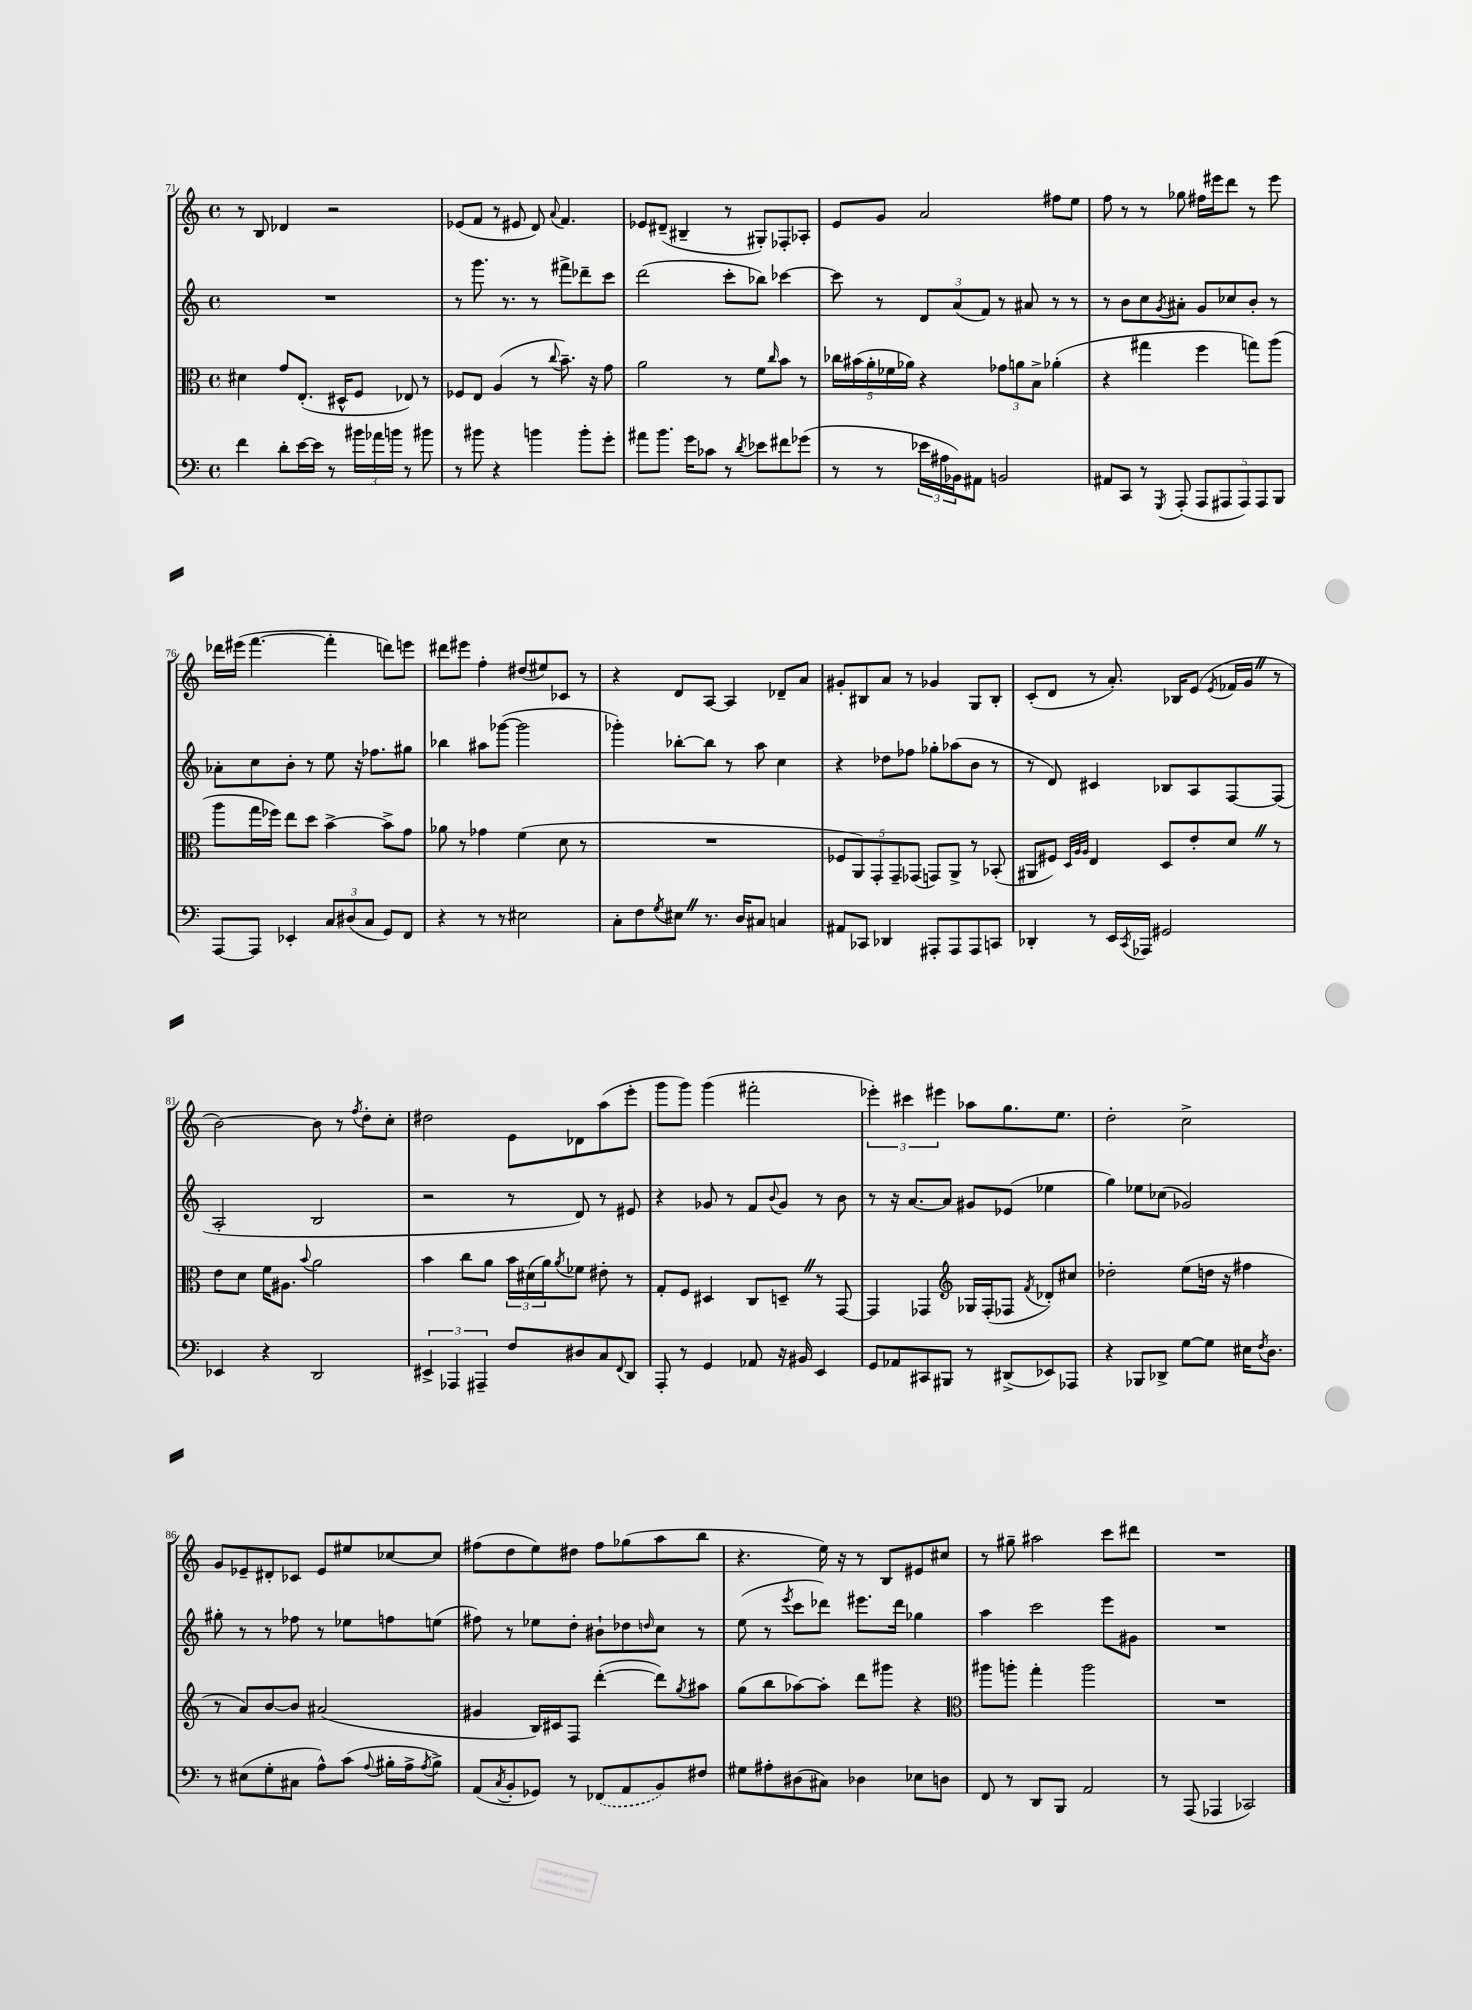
<<
\new StaffGroup <<
\new Staff = "s0" {
    \clef treble \key c \major \defaultTimeSignature \time 4/4
    r8 b8 des'4 r2 |
    ees'8( f'8 r8 eis'8 d'8) \appoggiatura { a'8 } f'4. |
    ees'8 dis'8--( bis4-- r8 gis8-.) fes8-. aes8-. |
    e'8 g'8 a'2 fis''8 e''8 |
    f''8 r8 r8 ges''8 fis''16 eis'''16 d'''8 r8 eis'''8 |
    des'''16 eis'''16( f'''4.~ f'''4-. d'''8) e'''8 |
    dis'''8 eis'''8 f''4-. dis''8( eis''8) ces'8 r8 |
    r4 d'8 a8~ a4 des'8-- a'8 |
    gis'8-. bis8 a'8 r8 ges'4 g8 bis8-. |
    c'8-.( d'8 r8 a'8.-.) bes16 e'8( \acciaccatura { e'8 } fes'16 g'16 \once \override BreathingSign.text = \markup { \musicglyph "scripts.caesura.straight" } \breathe r8 |
    b'2~) b'8 r8 \acciaccatura { f''8 } d''8-. c''8-. |
    dis''2 e'8 des'8 a''8( e'''8-. |
    g'''8 g'''8) g'''4( fis'''2-. |
    \tuplet 3/2 { ees'''4-.) cis'''4 eis'''4 } aes''8 g''8. e''8. |
    d''2-. c''2-> |
    g'8 ees'8-- dis'8-. ces'8 ees'8 eis''8 ces''8~ ces''8 |
    fis''8( d''8 e''8) dis''8 fis''8 ges''8( a''8 b''8 |
    r4. e''16) r16 r8 b8 eis'8 cis''8 |
    r8 gis''8-- ais''2 c'''8 dis'''8 |
    R1 \bar "|." |
}
\new Staff = "s1" {
    \clef treble \key c \major \defaultTimeSignature \time 4/4
    R1 |
    r8 g'''8. r8. r8 fis'''8-> des'''8-- c'''8 |
    d'''2( c'''8-. bes''8) ces'''4~ |
    ces'''8 r8 \tuplet 3/2 { d'8 a'8( f'8) } r8 ais'8 r8 r8 |
    r8 b'8 c''8 \acciaccatura { g'8 } ais'8-. g'8 ces''8 b'8-. r8 |
    aes'8-. c''8 b'8-. r8 e''8 r16 fes''8. gis''8 |
    bes''4 ais''8 ges'''8~( ges'''2 |
    ges'''4-.) bes''8~-. bes''8 r8 a''8 c''4 |
    r4 des''8 fes''8 ges''8-. aes''8( b'8 r8 |
    r8 d'8) cis'4 bes8 a8 f8~ f8( |
    a2-. b2 |
    r2 r8 d'8) r8 eis'8 |
    r4 ges'8 r8 f'8 \appoggiatura { b'8 } ges'8 r8 b'8 |
    r8 r16 a'8.~ a'8 gis'8 ees'8( ees''4 |
    g''4) ees''8 ces''8( ges'2) |
    gis''8-. r8 r8 fes''8 r8 ees''8 f''8 e''8( |
    fis''8) r8 ees''8 d''8-. bis'8-! des''8 \grace { d''16 } c''8 r8 |
    e''8( r8 \acciaccatura { e'''8 } c'''8 des'''8) eis'''8. des'''16 ges''4 |
    a''4 c'''2 e'''8 gis'8 |
    R1 \bar "|." |
}
\new Staff = "s2" {
    \clef alto \key c \major \defaultTimeSignature \time 4/4
    dis'4 g'8 e8.-.( dis16-^ f8 ees8) r8 |
    fes8 e8 a4( r8 \appoggiatura { c''8 } b'8.--) r16 g'8 |
    a'2 r8 f'8 \grace { c''16 } b'8 r8 |
    \tuplet 5/4 { ces''16 bis'16( a'16-. fes'16 aes'16) } r4 \tuplet 3/2 { ges'8 a'8 b8-> } aes'4-.( |
    r4 gis''4 f''4 g''8) a''8( |
    a''8 g''16 fes''16) e''8 d''8 b'4~-> b'8-> g'8 |
    aes'8 r8 ges'4 f'4( d'8 r8 |
    R1 |
    \tuplet 5/4 { fes8 a,8) g,8-. g,8-- ges,8( } g,8) a,8-> r8 bes,8-.( |
    ais,8 fis8) \grace { d32 a32 a32 } e4 d8 e'8-. d'8 \once \override BreathingSign.text = \markup { \musicglyph "scripts.caesura.straight" } \breathe r8 |
    e'8 d'8 f'16 ais8. \appoggiatura { b'8 } a'2 |
    b'4 c''8 a'8 \tuplet 3/2 { b'16 dis'16( a'16) } \acciaccatura { a'8 } fes'8 eis'8-. r8 |
    g8-. f8 dis4 c8 d8-- \once \override BreathingSign.text = \markup { \musicglyph "scripts.caesura.straight" } \breathe r8 g,8~ |
    g,4 ges,4 \clef treble ges16 f16-.( fes8 \acciaccatura { f'8 } des'8-.) cis''8 |
    des''2-. e''8( d''16 r16 fis''4 |
    r8 a'8) b'8~ b'8 ais'2( |
    gis'4 b16) cis'16 f8 d'''4~-.( d'''8) \acciaccatura { g''8 } ais''8 |
    g''8( b''8 aes''8~) aes''8-. d'''8 gis'''8 r4 |
    \clef alto ais''8 a''8-. g''4-. a''2 |
    R1 \bar "|." |
}
\new Staff = "s3" {
    \clef bass \key c \major \defaultTimeSignature \time 4/4
    f'4 d'8-. e'16~ e'16 r8 \tuplet 3/2 { bis'16 aes'16 b'16 } r8 bis'8 |
    r8 bis'8 r4 b'4 b'8-. g'8-. |
    ais'8 b'8. g'16 ces'8 r8 \acciaccatura { d'8 } ees'8 fis'8 ges'8( |
    r8 r8 \tuplet 3/2 { ees'16 ais16 bes,16) } ais,8 b,2 |
    ais,8 c,8 r8 \acciaccatura { g,,8 } a,,8-.( \tuplet 5/4 { a,,8 ais,,8 ais,,8) ais,,8 b,,8 } |
    a,,8~ a,,8 ees,4-. \tuplet 3/2 { c8 dis8( c8 } g,8) f,8 |
    r4 r8 r8 eis2 |
    c8-. f8 \acciaccatura { g8 } eis8 \once \override BreathingSign.text = \markup { \musicglyph "scripts.caesura.straight" } \breathe r8. d16 cis8 c4 |
    ais,8 ces,8 des,4 ais,,8-. ais,,8 ais,,8 c,8 |
    des,4-. r8 e,16 \acciaccatura { c,8 } aes,,16 gis,2 |
    ees,4 r4 d,2 |
    \tuplet 3/2 { eis,4-> aes,,4 ais,,4-- } f8 dis8 c8 \appoggiatura { f,8 } d,8 |
    a,,8-. r8 g,4 aes,8 r16 bis,16 e,4 |
    g,8 aes,8 cis,8 bis,,8 r8 dis,8->( ees,8) aes,,8 |
    r4 bes,,8 des,8-> g8~ g8 eis16 \acciaccatura { f8 } d8. |
    r8 eis8( g8-. cis8 a8-^) c'8( \appoggiatura { a8 } bis16-. a16-> \acciaccatura { a8 } bis8->) |
    a,8( \acciaccatura { c8 } b,8-. ges,8) r8 \once \slurDashed fes,8( a,8 b,8) fis8 |
    gis8 ais8-. dis8( cis8) des4 ees8 d8 |
    f,8 r8 d,8 b,,8 a,2 |
    r8 a,,8( aes,,4 ces,2) \bar "|." |
}
>>
>>
\layout { \context { \Score currentBarNumber = #71 } }
